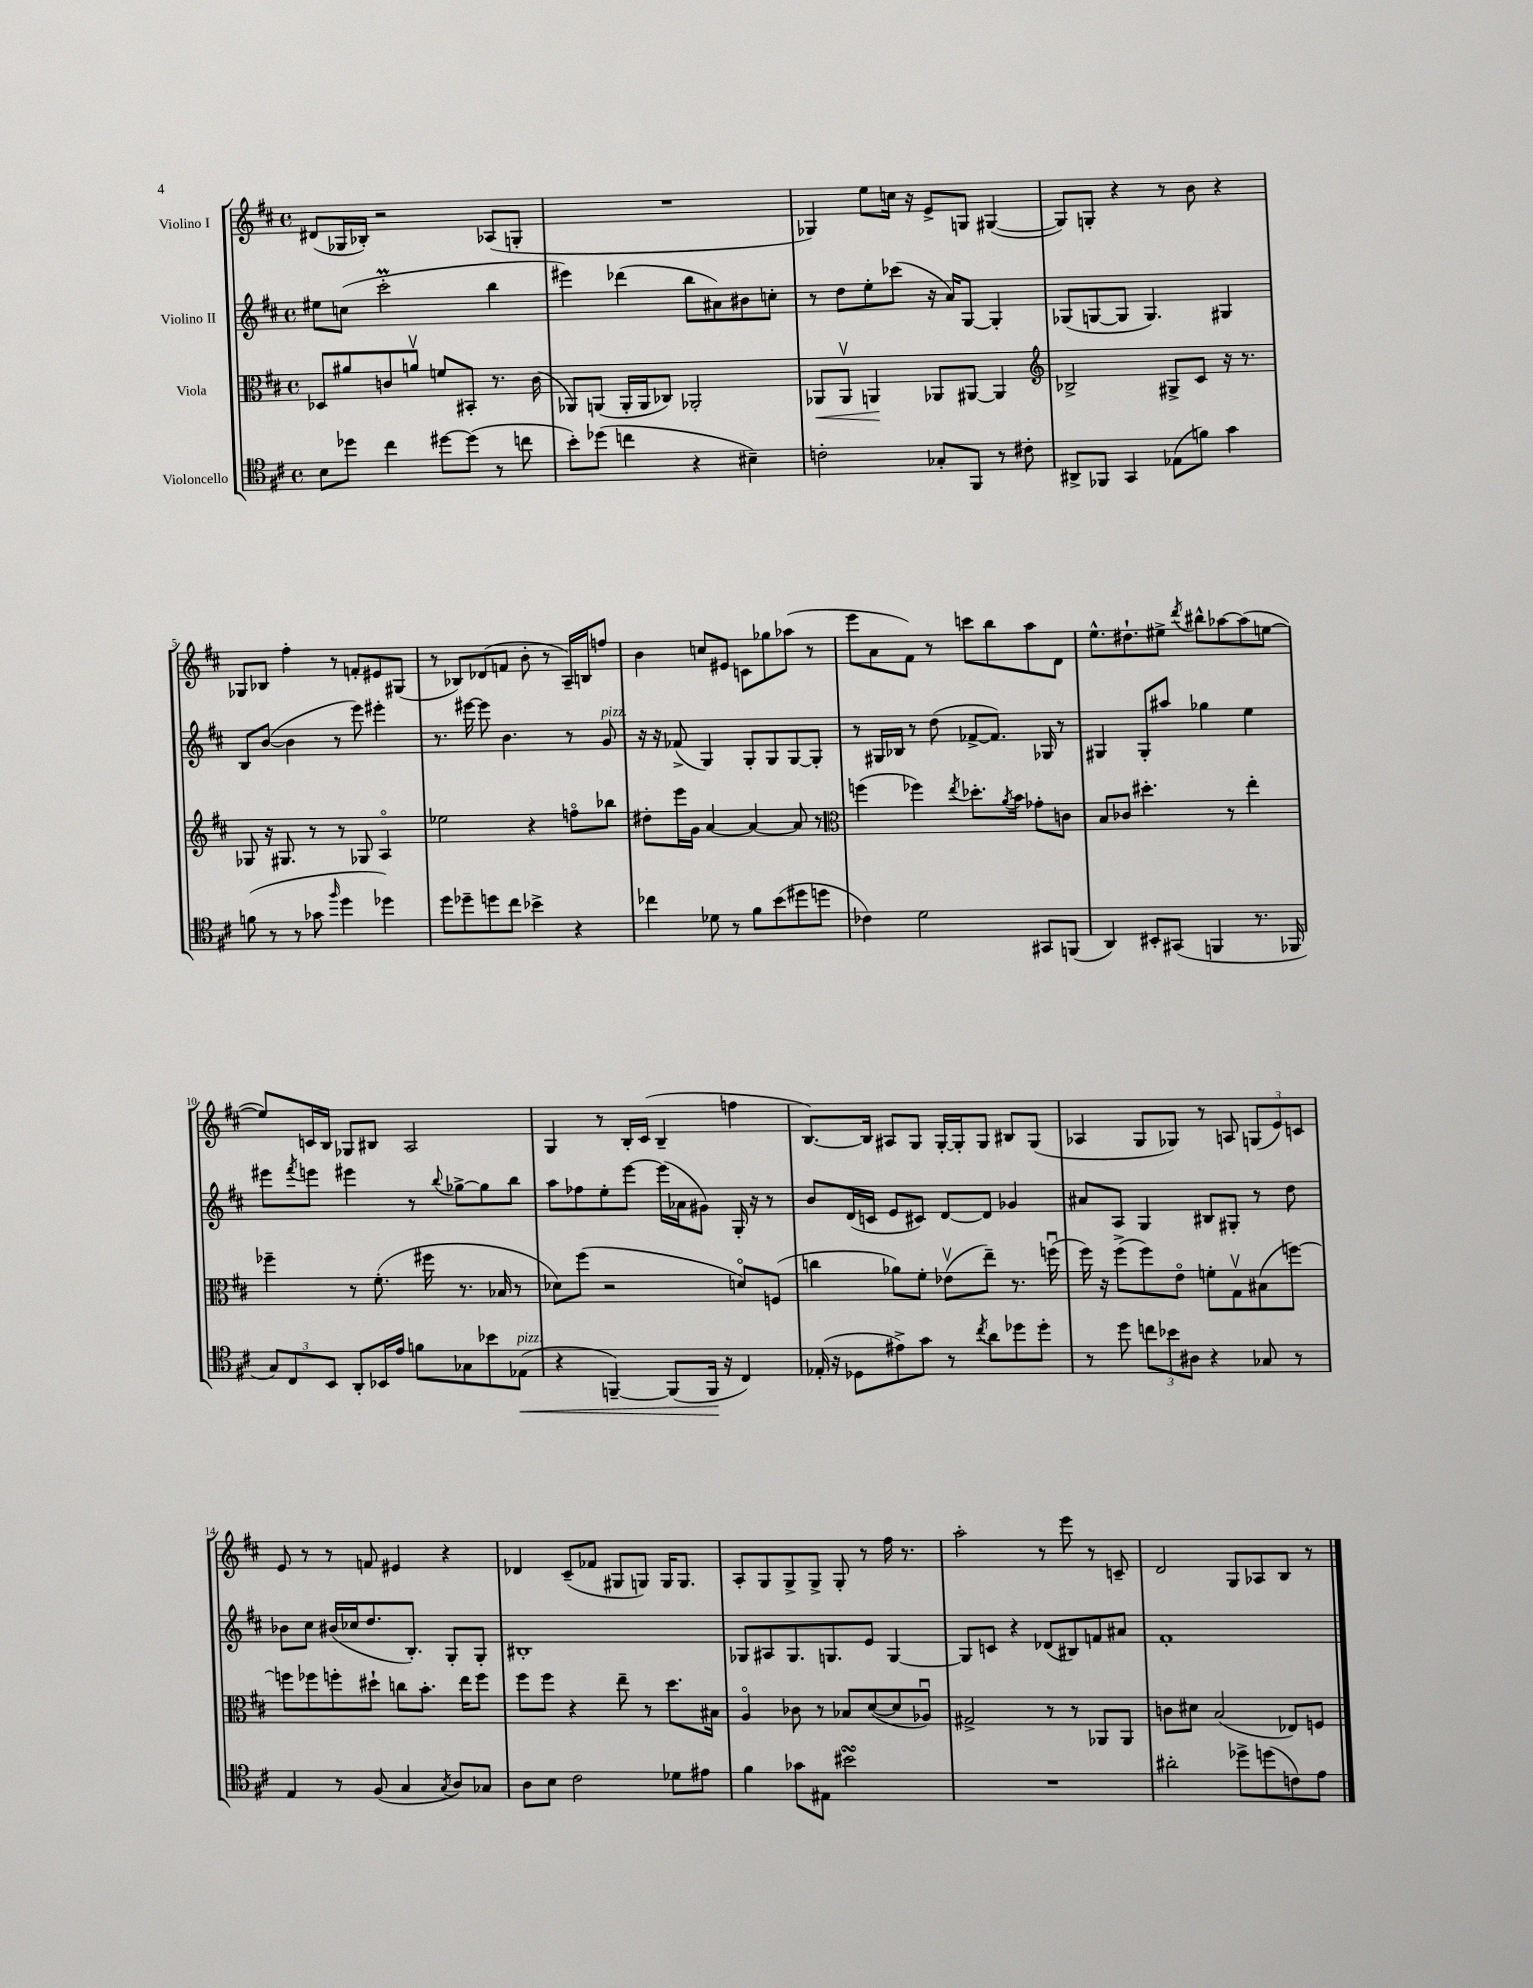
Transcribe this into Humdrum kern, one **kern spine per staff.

**kern	**kern	**kern	**kern
*staff4	*staff3	*staff2	*staff1
*clefC4	*clefC3	*clefG2	*clefG2
*k[f#c#]	*k[f#c#]	*k[f#c#]	*k[f#c#]
*M4/4	*M4/4	*M4/4	*M4/4
*met(c)	*met(c)	*met(c)	*met(c)
8B\L	8D-/L	8ee#\L	(8d#/L
8dd-\J	8a#/	(8cc\J	16G-/L
.	.	.	16B-'/JJ)
4cc#\	8c/	2ccc#'\	2r
.	8av/J	.	.
[8dd#\L	8f/L	.	.
(8dd#\]J	8BB#'/J	.	.
8r	8.r	4bb\	(8A-/L
8cc\	.	.	8G'/J
.	(16c\	.	.
=	=	=	=
8b'\L)	8AA-/L)	4eee#\)	1r
(8dd-\J	(8AA/J	.	.
4cc\	16AA'/LL	(4ddd-\	.
.	16AA/J	.	.
.	8C-/J)	.	.
4r	2AA-'/	8bb\L	.
.	.	8a#\)	.
4B#~\)	.	8b#\	.
.	.	8cc'\J	.
=	=	=	=
2c'\	8AA-/L	8r	4G-/)
.	8AA-v/J	8dd\L	.
.	4AA/	8ee'\	8ee\L
.	.	(8ccc-\J	16cc\Jk
.	.	.	16r
8G-'/L	8AA-/L	16r	8e^/L
.	.	16a/LK)	.
8FF#/J	[8AA#/J	[8G/J	8G/J
8r	4AA#/]	4G'/]	([4G#/
8c#'\	.	.	.
=	=	=	=
*	*clefG2	*	*
8AA#^/L	2B-^/	(8G-/L	8G#/]L)
8FF-/J	.	[8G/	8G'/J
4GG/	.	8G/]J	4r
.	.	4.G/)	.
(8E-\L	8G#^/L	.	8r
8f\J)	8c#/J	.	8b\
4g\	16r	4G#/	4r
.	8.r	.	.
=	=	=	=
(8f\	8G-/	8B/L	8G-/L
8r	16r	([8b/J	8B-/J
.	8.G#/	.	.
8r	.	4b\]	4ff#'\
8g-\	8r	.	.
16qqff#/	.	.	.
4dd\	8r	8r	8r
.	8G-/	8eee\)	8f'/L
4dd-\)	4Ao/	4eee#'\	8e#/
.	.	.	(8G#/J
=	=	=	=
8dd\L	2ee-\	8.r	8r
8dd-~\	.	.	8B-/L)
.	.	[16eee#\	.
8dd\	.	8eee#\]	(8d-/
8cc#\J	.	4.b\	8f/J
4b-^\	4r	.	8b'\
.	.	.	8r
4r	8ffo\L	8r	16A~/LL)
.	.	.	16B/J
.	8bb-\J	8g/	8ff/J
=	=	=	=
4cc-\	8dd#'\L	16r	4b\
.	.	16r	.
.	16eee\L	(8f-^/	.
.	16g\JJ	.	.
8d-\	[4a/	4G/)	8cc/L
8r	.	.	8e#/J
8f#\L	4a/_	8G'/L	8c\L
(8b\	.	8G/	8gg-\
8dd#\	8a/]	[8G/	(8aa-\J
8dd\J	8r	8G'/]J	8r
=	=	=	=
*	*clefC3	*	*
4c-\)	(4ff\	8r	8eee\L
.	.	16G#/LL	8a\
.	.	16B-/JJ	.
2d\	4ff-\)	8r	8f#\J)
.	.	(8dd\	8r
.	8qee/	.	.
.	8.dd-'\L	[8f-^/L	8ccc\L
.	.	8.f-/]J)	8bb\
.	8qa/	.	.
.	16b\Jk	.	.
8GG#/L	8g-'\L	.	8aa\
.	.	16G-/	.
(8FF/J	8c\J	8r	8d\J
=	=	=	=
4AA/)	8B/L	4G#/	8.ee^^\L
.	8c-/J	.	.
.	.	.	8.dd#`\
8BB#'/L	4.dd#'\	8G#'/L	.
(8GG#/J	.	8aa#/J	8ee#^\J
.	.	.	8qddd/
4FF/	.	4gg-\	8bb#^^\L
.	8r	.	[8aa-\
8.r	4ee'\	4ee\	(8aa-\]
.	.	.	[8ee\J
16FF-/	.	.	.
=	=	=	=
12G/L)	4ff-~\	8eee#\L	8ee/]L)
12C#/	.	.	.
.	.	8qfff#/	.
.	.	8eee\J	16c/L
12BB/J	.	.	.
.	.	.	16B/JJ
8AA'/L	8r	4eee#\	8G-/L
16BB-/L	(8.f#'\	.	8B#/J
16e/JJ	.	.	.
8f\L	.	8r	2A/
.	16ff#\	.	.
.	.	8qqbb/	.
8G-\	8.r	[8gg-^\L	.
8b-\	.	8gg-\]	.
.	16B-/	.	.
(8E-\J	8r	8bb\J	.
=	=	=	=
4r	8d-\L)	8aa\L	4G/
.	(8ff#\J	8ff-\	.
[4FF~/)	2r	8ee'\	8r
.	.	[8eee\J	16B'/LL
.	.	.	(16c#/JJ
(8FF/]L	.	(16eee\]LL	4B~/
.	.	16a-\J	.
16FF/Jk	.	8g#\J)	.
16r	.	.	.
4C#/)	8do/L)	16G'/	4ff\
.	.	16r	.
.	(8F/J	8r	.
=	=	=	=
(16E-'/	4cc\	8b/L	[8.B/L)
16r	.	.	.
8D-\L	.	(16d/L	.
.	.	16c/JJ	16B/]Jk
8e#^\)	8a-\L)	8e/L	8A#/L
8g\J	8f#'\J	8c#/J)	8G/J
8r	(8e-v\L	[8d/L	[16G'/LL
.	.	.	16G'/]J
8qcc#/	.	.	.
8a\L	8ee~\J)	8d/]J	8G/J
8dd-\	8.r	4g-/	8B#/L
8dd-'\J	.	.	(8G/J
.	(16ffu\	.	.
=	=	=	=
8r	16ff#\)	8a#/L	4A-/
.	16r	.	.
8dd\	(8ff#^\L	8A/J	.
12cc\L	8ff#\)	4G/	8G/L
12b-\	.	.	.
.	8eo\J	.	8G-/J)
12A#\J	.	.	.
4r	8f'\L	8B#/L	8r
.	8Gv\	8G#'/J	8A/
8G-/	(8B#\	8r	(12G/L
.	.	.	12e/)
8r	[8ff\J)	8dd\	.
.	.	.	12c/J
=	=	=	=
4E/	8ff\]L	8b-\L	8e/
.	8ff-\	8cc#\J	8r
8r	8ff'\	(16b#/LL	8r
.	.	16cc-/J	.
(8F#/	8dd#`\J	8.dd/	8f/
4G/	8cc\L	.	4e#/
.	.	8.B'/J)	.
.	8.b'\J	.	.
8qG/	.	.	.
8A/L)	.	8G'/L	4r
.	16ee\LK	.	.
8G-/J	8ff\J	8G'/J	.
=	=	=	=
8A\L	8ff#\L	1B#'	4d-/
8B\J	8ff#\J	.	.
2c#\	4r	.	(8c#~/L
.	.	.	8f-/J
.	8ee~\	.	8G#/L
.	8r	.	8G/J)
8d-\L	8.dd\L	.	16G/LK
.	.	.	8.G/J
8e#\J	.	.	.
.	16B#\Jk	.	.
=	=	=	=
4f#\	4Ao/	8G-/L	8A'/L
.	.	8A#/	8G/
8g-\L	8c-\	8.G-/	8G^/
8E#\J	8r	.	8G^/J
.	.	8.G/	.
2b#\	8B-/L	.	8G'/
.	([8d/	8e/J	8r
.	8d/]	[4G/	16ff#\
.	.	.	8.r
.	8A-u/J)	.	.
=	=	=	=
1r	2G#^/	8G/]L	2aa'\
.	.	8c/J	.
.	.	4r	.
.	8r	(8d-/L	8r
.	8r	8B#/)	8eee\
.	8AA-/L	8f/	8r
.	8AA-/J	8a#/J	8c~/
=	=	=	=
2a#'\	8c\L	1f#'	2d/
.	8d#\J	.	.
.	(2B/	.	.
8dd-^\L	.	.	8G/L
(8dd\	.	.	8A-/
8c\)	8E-/L)	.	8B/J
8e\J	8F/J	.	8r
==	==	==	==
*-	*-	*-	*-
